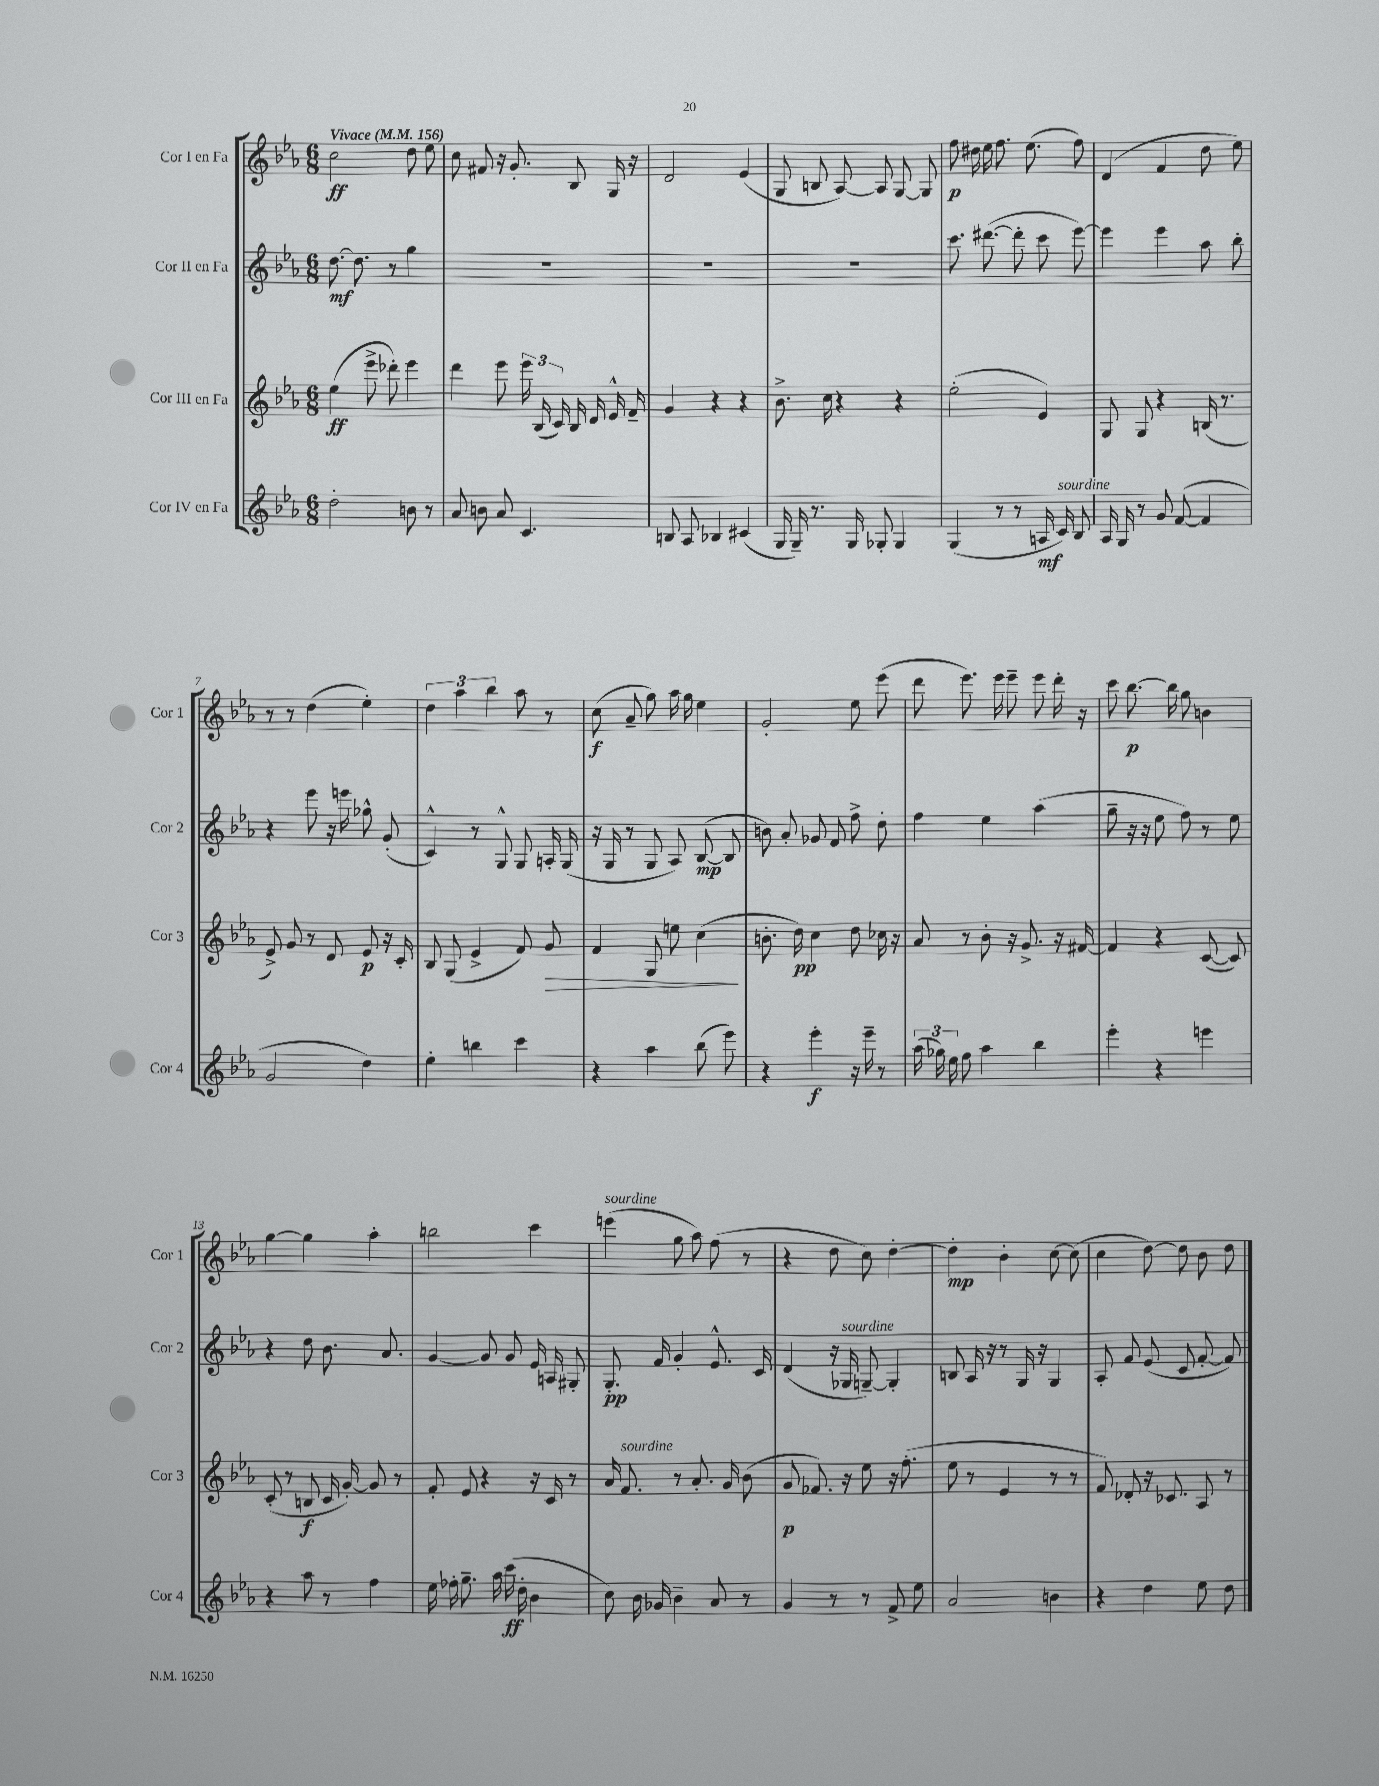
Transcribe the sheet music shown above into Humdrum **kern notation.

**kern	**dynam	**kern	**dynam	**kern	**dynam	**kern	**dynam
*part4	*part4	*part3	*part3	*part2	*part2	*part1	*part1
*staff4	*staff4	*staff3	*staff3	*staff2	*staff2	*staff1	*staff1
*I"Cor IV en Fa	*	*I"Cor III en Fa	*	*I"Cor II en Fa	*	*I"Cor I en Fa	*
*I'Cor 4	*	*I'Cor 3	*	*I'Cor 2	*	*I'Cor 1	*
*clefG2	*	*clefG2	*	*clefG2	*	*clefG2	*
*k[b-e-a-]	*	*k[b-e-a-]	*	*k[b-e-a-]	*	*k[b-e-a-]	*
*M6/8	*	*M6/8	*	*M6/8	*	*M6/8	*
*MM156	*	*MM156	*	*MM156	*	*MM156	*
=1	=1	=1	=1	=1	=1	=1	=1
!	!	!	!	!	!	!LO:TX:a:B:t=Vivace	!
2dd'\	.	(4ee-\	ff	[8.dd\	mf	2cc\	ff
.	.	.	.	8.dd\]	.	.	.
.	.	8eee-^\	.	.	.	.	.
.	.	8ddd-X'\)	.	8r	.	.	.
8bn\	.	4eee-\	.	4gg\	.	8dd\	.
8r	.	.	.	.	.	8ee-\	.
=2	=2	=2	=2	=2	=2	=2	=2
8a-/	.	4ddd\	.	2.r	.	8cc\	.
8bn\	.	.	.	.	.	8f#X/	.
8a-/	.	8eee-\	.	.	.	16r	.
.	.	.	.	.	.	8.g'/	.
4.c/	.	24eee-\	.	.	.	.	.
.	.	(24B-/	.	.	.	.	.
.	.	24c/)	.	.	.	.	.
.	.	16B-/	.	.	.	8B-/	.
.	.	16d/	.	.	.	.	.
.	.	16e-^^/	.	.	.	16G/	.
.	.	16f~/	.	.	.	16r	.
=3	=3	=3	=3	=3	=3	=3	=3
8Bn/	.	4g/	.	2.r	.	2d/	.
8A-/	.	.	.	.	.	.	.
4B-X/	.	4r	.	.	.	.	.
(4c#X/	.	4r	.	.	.	(4e-/	.
=4	=4	=4	=4	=4	=4	=4	=4
16G/	.	8.b-^\	.	2.r	.	8G/	.
16G~/)	.	.	.	.	.	.	.
8.r	.	.	.	.	.	8Bn/	.
.	.	16cc\	.	.	.	.	.
.	.	4r	.	.	.	[8A-/)	.
16G/	.	.	.	.	.	.	.
8G-X'/	.	.	.	.	.	8A-/]	.
4G-/	.	4r	.	.	.	[8G/	.
.	.	.	.	.	.	8G/]	.
=5	=5	=5	=5	=5	=5	=5	=5
(4G/	.	(2ee-'\	.	8.ccc\	.	8ff\	p
.	.	.	.	.	.	16dd#X\	.
.	.	.	.	([8.ddd#X\	.	16ee-\	.
8r	.	.	.	.	.	8.ff\	.
8r	.	.	.	8ddd#'\]	.	.	.
.	.	.	.	.	.	(8.ee-\	.
16An/	mf	4e-/)	.	8ccc\	.	.	.
!LO:TX:a:i:t=sourdine	!	!	!	!	!	!	!
16c/)	.	.	.	.	.	.	.
8B-/	.	.	.	[8eee-\)	.	8ff\)	.
=6	=6	=6	=6	=6	=6	=6	=6
16A-/	.	8G/	.	4eee-\]	.	(4d/	.
16G/	.	.	.	.	.	.	.
8r	.	8G/	.	.	.	.	.
8g/	.	4r	.	4eee-\	.	4f/	.
([8f/	.	.	.	.	.	.	.
4f/]	.	(16Bn/	.	8aa-\	.	8dd\	.
.	.	8.r	.	.	.	.	.
.	.	.	.	8bb-'\	.	8ee-\)	.
!!LO:LB:g=z
=7	=7	=7	=7	=7	=7	=7	=7
2g/	.	8e-^/)	.	4r	.	8r	.
.	.	8g/	.	.	.	8r	.
.	.	8r	.	8eee-\	.	(4dd\	.
.	.	8d/	.	16r	.	.	.
.	.	.	.	16eeen\	.	.	.
4dd\)	.	8e-/	p	8gg-X^^\	.	4ee-'\)	.
.	.	16r	.	(8g'/	.	.	.
.	.	16c'/	.	.	.	.	.
=8	=8	=8	=8	=8	=8	=8	=8
4ee-'\	.	8B-/	.	4c^^/)	.	6dd\	.
.	.	(8G/	.	.	.	.	.
.	.	.	.	.	.	6aa-\	.
4bbn\	.	4e-^/	.	8r	.	.	.
.	.	.	.	.	.	6bb-\	.
.	.	.	.	8G^^/	.	.	.
4ccc\	.	8f/)	.	8G/	.	8aa-\	.
!	!	!	!LO:HP:b	!	!	!	!
.	.	8g/	>	16An'/	.	8r	.
.	.	.	.	(16G/	.	.	.
=9	=9	=9	=9	=9	=9	=9	=9
4r	.	4f/	.	16r	.	(8cc\	f
.	.	.	.	16G/	.	.	.
.	.	.	.	8r	.	8a-~/	.
4aa-\	.	8G/	.	8G/	.	8gg\)	.
.	.	8een\	.	8A-/)	.	16aa-\	.
.	.	.	.	.	.	16gg\	.
(8bb-\	.	(4cc\	.	([8B-/	mp	4ee-\	.
8eee-\)	.	.	.	8B-/]	.	.	.
.	.	.	]	.	.	.	.
=10	=10	=10	=10	=10	=10	=10	=10
4r	.	8.bn'\	.	8bn\)	.	2g'/	.
.	.	.	.	8a-'/	.	.	.
.	.	16dd\)	pp	.	.	.	.
4eee-'\	f	4cc\	.	8g-X/	.	.	.
.	.	.	.	8f/	.	.	.
16r	.	8dd\	.	8ff^\	.	8ee-\	.
16eee-~\	.	.	.	.	.	.	.
8r	.	16cc-X\	.	8dd'\	.	(8eee-\	.
.	.	16r	.	.	.	.	.
=11	=11	=11	=11	=11	=11	=11	=11
(24aa-\	.	8a-/	.	4ff\	.	8ddd\	.
24gg-X\)	.	.	.	.	.	.	.
24ee-\	.	.	.	.	.	.	.
8ff\	.	8r	.	.	.	8.eee-\)	.
4aa-\	.	8b-'\	.	4ee-\	.	.	.
.	.	.	.	.	.	16eee-\	.
.	.	16r	.	.	.	8eee-~\	.
.	.	8.g^/	.	.	.	.	.
4bb-\	.	.	.	(4aa-\	.	8eee-\	.
.	.	16r	.	.	.	16ddd'\	.
.	.	[16f#X/	.	.	.	16r	.
=12	=12	=12	=12	=12	=12	=12	=12
4eee-'\	.	4f#/]	.	8gg~\	.	8ccc\	.
.	.	.	.	16r	.	[8.bb-\	p
.	.	.	.	16r	.	.	.
4r	.	4r	.	8ee-\	.	.	.
.	.	.	.	.	.	16bb-\]	.
.	.	.	.	8ff\)	.	8gg\	.
4eeen\	.	([8c/	.	8r	.	4bn\	.
.	.	8c/])	.	8ee-\	.	.	.
!!LO:LB:g=z
=13	=13	=13	=13	=13	=13	=13	=13
4r	.	(8c'/	.	4r	.	[4gg\	.
.	.	8r	.	.	.	.	.
8aa-\	.	8Bn/	f	8dd\	.	4gg\]	.
8r	.	16c/	.	8.b-\	.	.	.
.	.	[16g'/)	.	.	.	.	.
4ff\	.	8g/]	.	.	.	4aa-'\	.
.	.	.	.	8.a-/	.	.	.
.	.	8r	.	.	.	.	.
=14	=14	=14	=14	=14	=14	=14	=14
16ee-\	.	8f'/	.	[4g/	.	2bbn\	.
16ff-X'\	.	.	.	.	.	.	.
8.gg~\	.	8e-/	.	.	.	.	.
.	.	4r	.	8g/]	.	.	.
16aa-\	.	.	.	.	.	.	.
(16ccc\	ff	.	.	8g/	.	.	.
16dd'\	.	.	.	.	.	.	.
4b-\	.	16r	.	16e-/	.	4ccc\	.
.	.	16c/	.	16An/	.	.	.
.	.	8r	.	8G#X'/	.	.	.
=15	=15	=15	=15	=15	=15	=15	=15
!	!	!	!	!	!	!LO:TX:a:i:t=sourdine	!
8cc\)	.	16a-/	.	8.G'/	pp	(4eeen\	.
!	!	!LO:TX:a:i:t=sourdine	!	!	!	!	!
.	.	8.f/	.	.	.	.	.
16b-\	.	.	.	.	.	.	.
16g-X/	.	.	.	16f/	.	.	.
4b-~\	.	8r	.	4g'/	.	8gg\	.
.	.	8.a-'/	.	.	.	8aa-\)	.
8a-/	.	.	.	8.e-^^/	.	(8ff\	.
.	.	16g/	.	.	.	.	.
8r	.	(8b-\	.	.	.	8r	.
.	.	.	.	16c/	.	.	.
=16	=16	=16	=16	=16	=16	=16	=16
4g/	.	8g/	p	(4d/	.	4r	.
.	.	8.f-X/)	.	.	.	.	.
8r	.	.	.	16r	.	8dd\	.
!	!	!	!	!LO:TX:a:i:t=sourdine	!	!	!
.	.	16r	.	16G-X/	.	.	.
8r	.	8ee-\	.	[8Gn~/)	.	8cc\)	.
8f^/	.	16r	.	4G'/]	.	[4dd'\	.
.	.	(8.ff'\	.	.	.	.	.
8ee-\	.	.	.	.	.	.	.
=17	=17	=17	=17	=17	=17	=17	=17
2a-/	.	8ee-\	.	8Bn/	.	4dd'\]	mp
.	.	8r	.	16A-/	.	.	.
.	.	.	.	16r	.	.	.
.	.	4e-/	.	8r	.	4b-'\	.
.	.	.	.	16G/	.	.	.
.	.	.	.	16r	.	.	.
4bn\	.	8r	.	4G/	.	[8cc\	.
.	.	8r	.	.	.	(8cc\]	.
=18	=18	=18	=18	=18	=18	=18	=18
4r	.	8f/)	.	8A-'/	.	4cc\	.
.	.	8d-X'/	.	8f/	.	.	.
4dd\	.	16r	.	(8e-/	.	[8dd\)	.
.	.	8.c-X/	.	.	.	.	.
.	.	.	.	8c/	.	8dd\]	.
8ee-\	.	8A-/	.	[8f'/	.	8b-\	.
8dd\	.	8r	.	8f/])	.	8dd\	.
==	==	==	==	==	==	==	==
*-	*-	*-	*-	*-	*-	*-	*-
